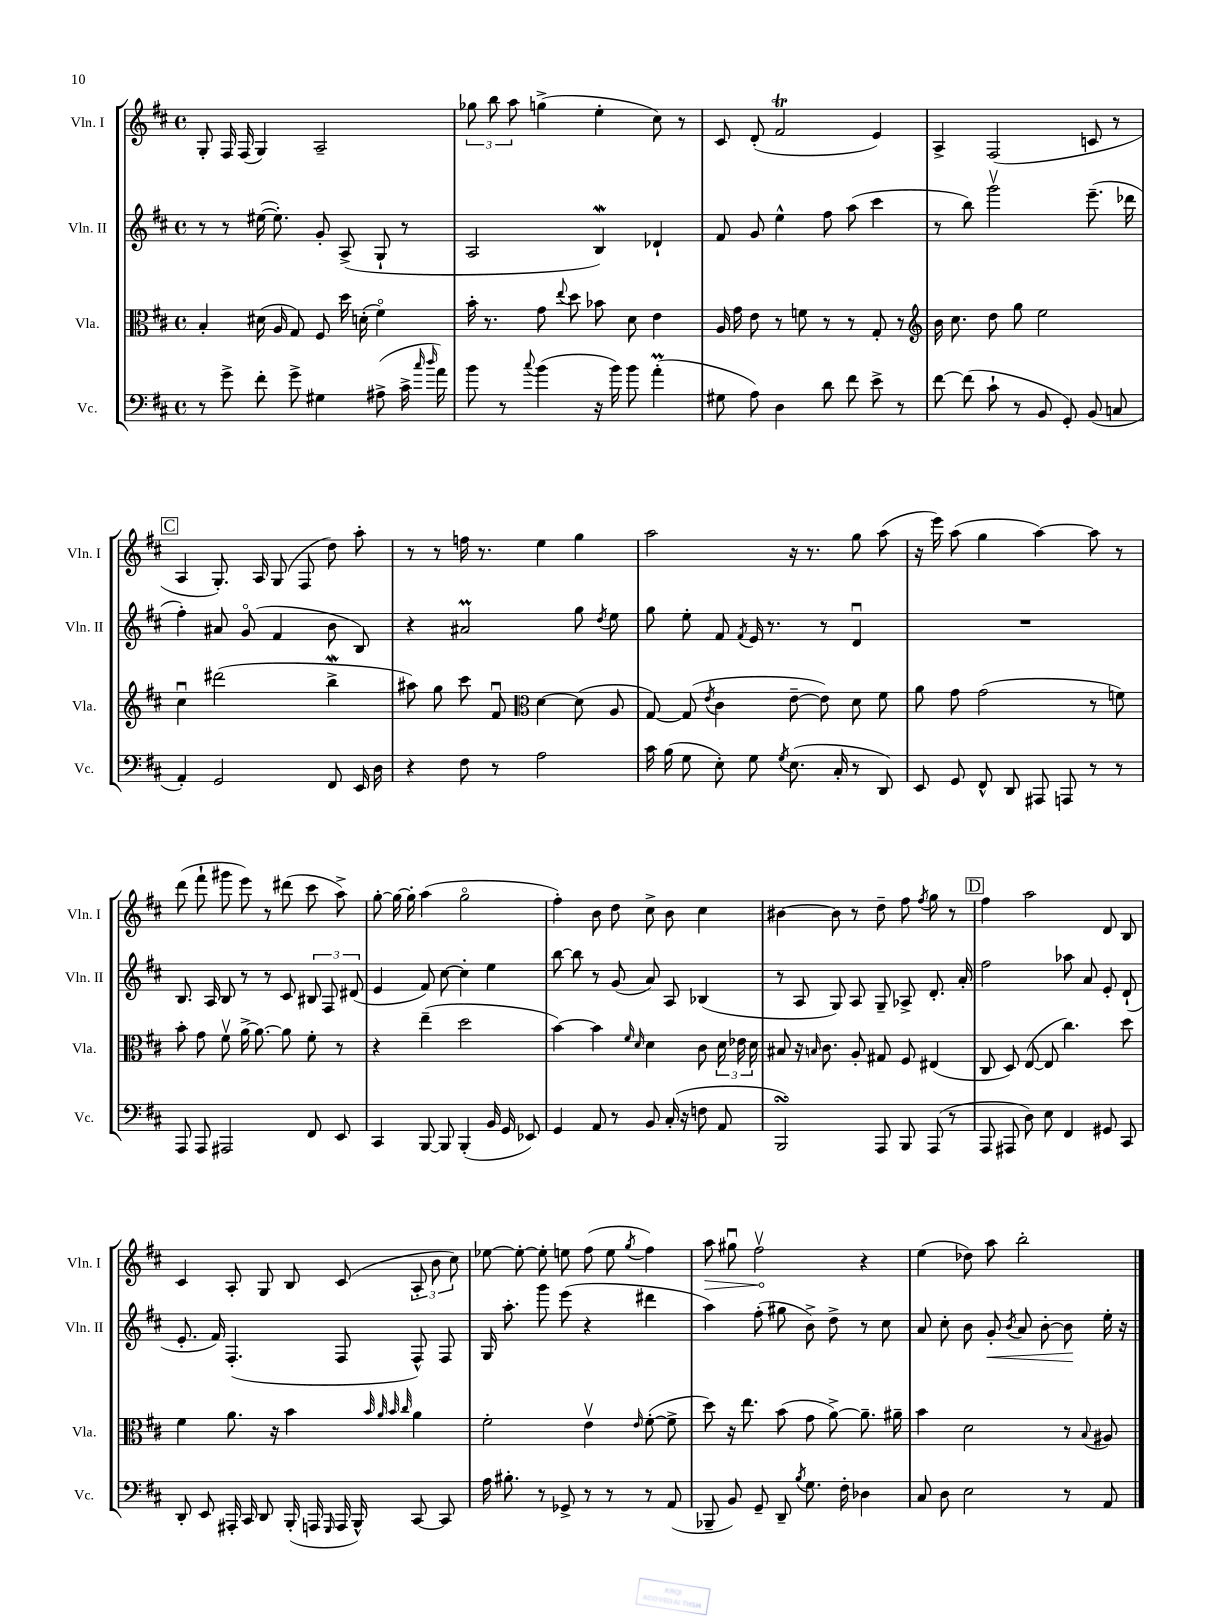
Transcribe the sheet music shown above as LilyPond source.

<<
\new StaffGroup <<
\new Staff = "s0" \with { instrumentName = "Vln. I" shortInstrumentName = "Vln. I" } {
    \clef treble \key d \major \defaultTimeSignature \time 4/4
    \autoBeamOff g8-. fis16 fis16( g4) a2-- |
    \tuplet 3/2 { ges''8 b''8 a''8 } g''4->( e''4-. cis''8) r8 |
    cis'8 d'8-.( fis'2\trill e'4) |
    a4-> fis2( c'8 r8 |
    \mark \markup { \box "C" } a4 g8.-.) a16 g8( fis8 d''8) a''8-. |
    r8 r8 f''16 r8. e''4 g''4 |
    a''2 r16 r8. g''8 a''8( |
    r16 e'''16) a''8( g''4 a''4~) a''8 r8 |
    d'''8( fis'''8-! gis'''8 e'''8) r8 dis'''8( cis'''8 a''8->) |
    g''8~-. g''16~ g''16-. a''4( g''2\flageolet |
    fis''4-.) b'8 d''8 cis''8-> b'8 cis''4 |
    bis'4~ bis'8 r8 d''8-- fis''8 \acciaccatura { fis''8 } g''8 r8 |
    \mark \markup { \box "D" } fis''4 a''2 d'8 b8 |
    cis'4 a8-. g8 b8 cis'8( \tuplet 3/2 { a8-. b'8 cis''8) } |
    ees''8~ ees''8~-. ees''8-. e''8 fis''8( e''8 \acciaccatura { g''8 } fis''4) |
    \once \override Hairpin.circled-tip = ##t a''8\> gis''8\downbow fis''2\upbow\! r4 |
    e''4( des''8) a''8 b''2-. \bar "|." |
}
\new Staff = "s1" \with { instrumentName = "Vln. II" shortInstrumentName = "Vln. II" } {
    \clef treble \key d \major \defaultTimeSignature \time 4/4
    \autoBeamOff r8 r8 eis''16~( eis''8.-.) g'8-. a8->( g8-! r8 |
    a2 b4\mordent) des'4-! |
    fis'8 g'8 e''4-^ fis''8 a''8( cis'''4 |
    r8 b''8) g'''2\upbow e'''8.--( des'''16 |
    \mark \markup { \box "C" } fis''4-.) ais'8 g'8\flageolet( fis'4 b'8 b8) |
    r4 ais'2\prall g''8 \acciaccatura { d''8 } e''8 |
    g''8 e''8-. fis'8 \acciaccatura { fis'8 } e'16 r8. r8 d'4\downbow |
    R1 |
    b8. a16 b8 r8 r8 cis'8 \tuplet 3/2 { bis8 fis8 dis'8( } |
    e'4 fis'8) cis''8~ cis''4-. e''4 |
    b''8~ b''8 r8 g'8( a'8) a8 bes4( |
    r8 a8 g8) a8 g8-- aes8-> d'8.-. a'16-. |
    \mark \markup { \box "D" } fis''2 aes''8 a'8 e'8-. d'8-!( |
    e'8.-. fis'16) fis4.-.( fis8 fis8-^) fis8 |
    g16 a''8.-. g'''8 e'''8( r4 dis'''4 |
    a''4) fis''8-.( gis''8 b'8->) d''8-> r8 cis''8 |
    a'8 cis''8-. b'8 g'8-.\< \acciaccatura { b'8 } a'8 b'8~-. b'8\! e''16-. r16 \bar "|." |
}
\new Staff = "s2" \with { instrumentName = "Vla." shortInstrumentName = "Vla." } {
    \clef alto \key d \major \defaultTimeSignature \time 4/4
    \autoBeamOff b4-. dis'16( a16 g8) fis8 d''16 d'16-.( fis'4\flageolet) |
    b'16-. r8. g'8 \appoggiatura { e''8 } d''8 bes'8 d'8 e'4 |
    a16 g'16 e'8 r8 f'8 r8 r8 g8-. r8 |
    \clef treble b'16 cis''8. d''8 g''8 e''2 |
    \mark \markup { \box "C" } cis''4\downbow dis'''2( b''4->\mordent |
    ais''8) g''8 cis'''8 fis'8\downbow \clef alto d'4~ d'8( a8 |
    g8~) g8( \acciaccatura { e'8 } cis'4 e'8~-- e'8) d'8 fis'8 |
    a'8 g'8 g'2( r8 f'8) |
    b'8-. g'8 fis'8\upbow a'16~-> a'8.~ a'8 fis'8-. r8 |
    r4 e''4--( d''2 |
    b'4~) b'4 \grace { fis'16 d'16 } d'4 cis'8 \tuplet 3/2 { d'16 ees'16 d'16 } |
    bis8 r16 \grace { b16 } cis'8. a8-. gis8 fis8 eis4( |
    \mark \markup { \box "D" } cis8 d8) e8~( e8 cis''4.) d''8 |
    fis'4 a'8. r16 b'4 \grace { b'32 a'32 b'32 cis''32 } a'4 |
    fis'2-. e'4\upbow \grace { e'16 } fis'8~-.( fis'8-> |
    d''8) r16 e''8. b'8( g'8 a'8~->) a'8.-- ais'16-- |
    b'4 d'2 r8 \appoggiatura { b8 } ais8 \bar "|." |
}
\new Staff = "s3" \with { instrumentName = "Vc." shortInstrumentName = "Vc." } {
    \clef bass \key d \major \defaultTimeSignature \time 4/4
    \autoBeamOff r8 g'8-> fis'8-. g'8-> gis4 ais8->( cis'16-> \grace { cis''16 d''16 } a'16) |
    b'8 r8 \appoggiatura { cis''8 } b'4( r16 b'16) b'8 a'4-.\prall( |
    gis8 a8) d4 d'8 fis'8 e'8-> r8 |
    fis'8~ fis'8( cis'8-! r8 b,8 g,8-.) b,8( c8 |
    \mark \markup { \box "C" } a,4-.) g,2 fis,8 e,16 d16 |
    r4 fis8 r8 a2 |
    cis'16 b16( g8 e8-.) g8 \acciaccatura { g8 } e8.( cis16-. r8 d,8) |
    e,8 g,8 fis,8-^ d,8 ais,,8 a,,8 r8 r8 |
    a,,8 a,,8 ais,,2 fis,8 e,8 |
    cis,4 b,,8~ b,,8 b,,4-.( b,16 g,16 ees,8) |
    g,4 a,8 r8 b,8 cis16-.( r16 f8 a,8 |
    b,,2\turn) a,,8 b,,8 a,,8( r8 |
    \mark \markup { \box "D" } a,,8 ais,,8 d8) e8 fis,4 gis,8 cis,8 |
    d,8-. e,8 ais,,16-. cis,16 d,8 b,,16-.( a,,16 \grace { g,,16 } a,,16 b,,16-^) cis,8~ cis,8 |
    a16 bis8.-. r8 ges,8-> r8 r8 r8 a,8( |
    bes,,8-- b,8) g,8-- d,8-- \acciaccatura { b8 } g8. fis16-. des4 |
    cis8 d8 e2 r8 a,8 \bar "|." |
}
>>
>>
\layout { \context { \Score \remove "Bar_number_engraver" } }
